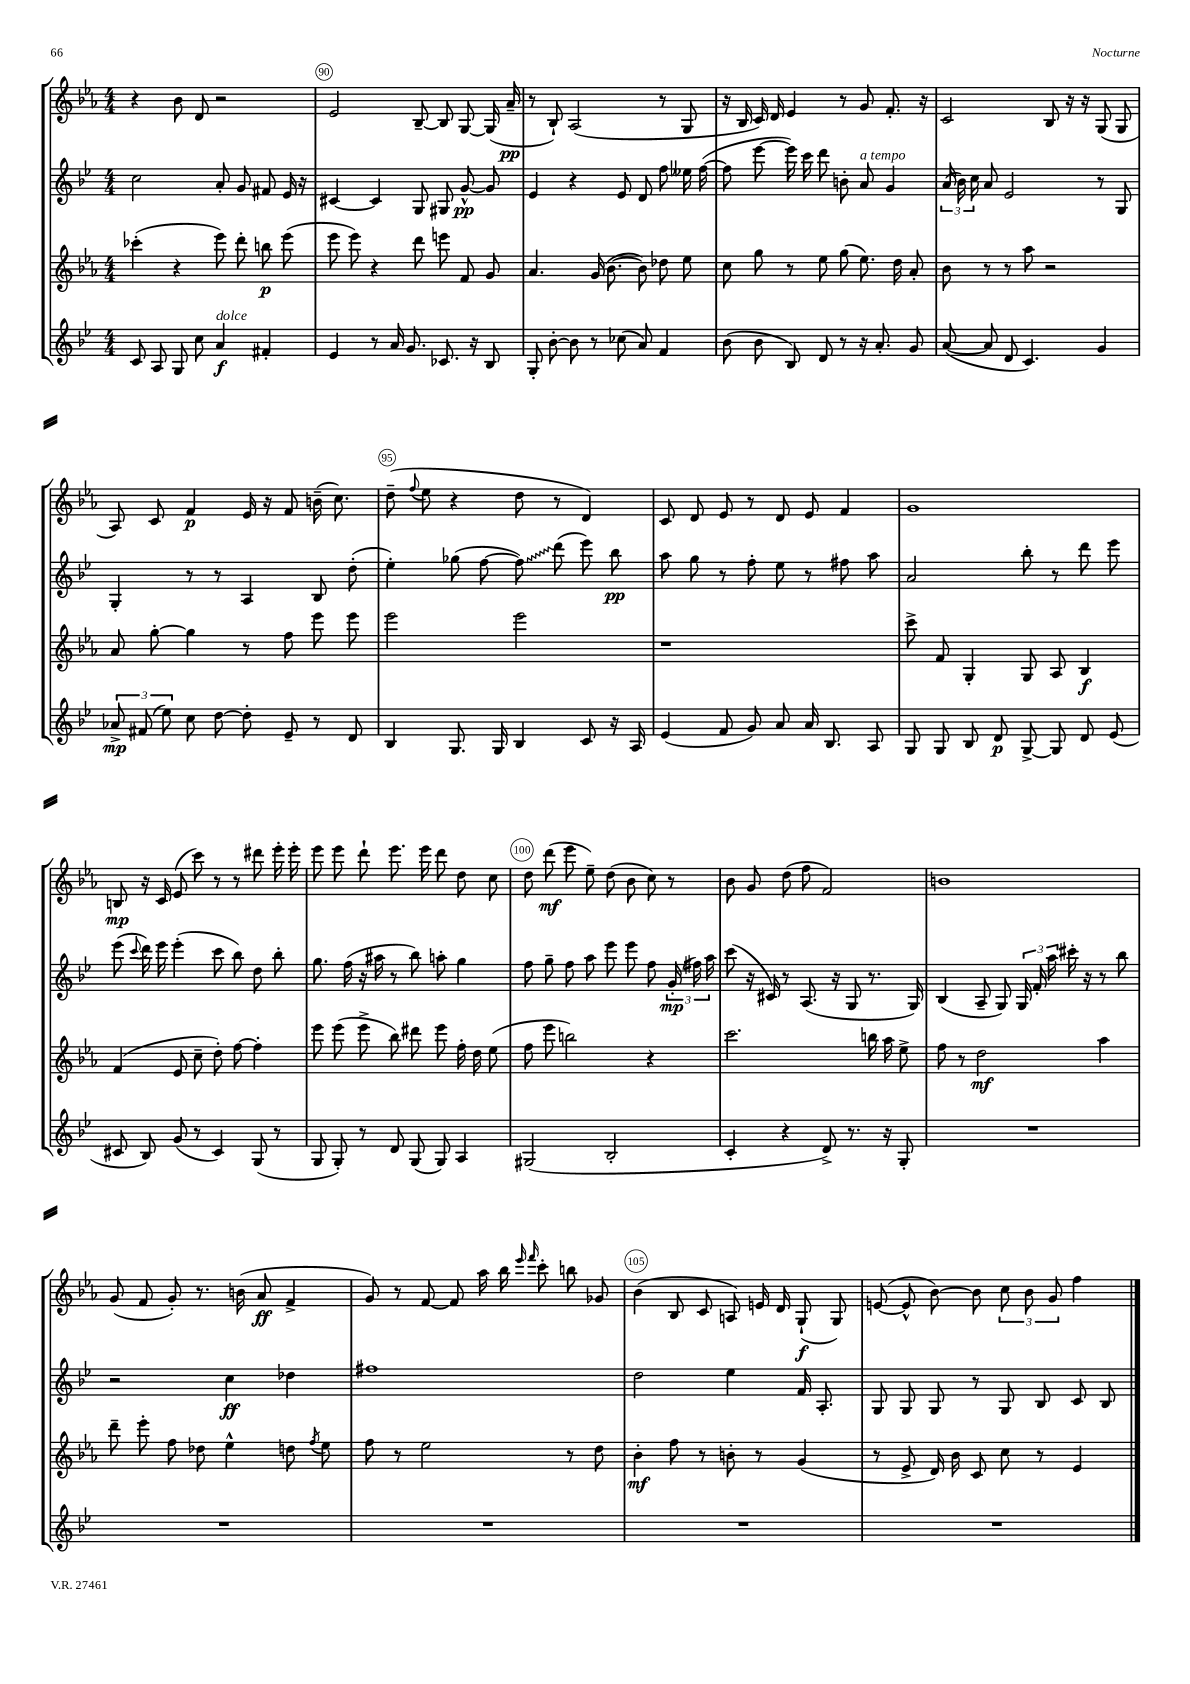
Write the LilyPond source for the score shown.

<<
\new StaffGroup <<
\new Staff = "s0" {
    \clef treble \key ees \major \numericTimeSignature \time 4/4
    \autoBeamOff r4 bes'8 d'8 r2 |
    ees'2 bes8~-- bes8 g8~ g16( aes'16--\pp |
    r8 bes8-!) aes2( r8 g8 |
    r16 bes16 c'16) d'16 ees'4 r8 g'8 f'8.-. r16 |
    c'2 bes8 r16 r16 g8( g8 |
    aes8) c'8 f'4\p ees'16 r16 f'8 b'16--( c''8.) |
    d''8--( \appoggiatura { f''8 } ees''8 r4 d''8 r8 d'4) |
    c'8 d'8 ees'8 r8 d'8 ees'8 f'4 |
    g'1 |
    b8\mp r16 c'16 ees'8( c'''8) r8 r8 dis'''8 ees'''16-. ees'''16-. |
    ees'''8 ees'''8 d'''8-! ees'''8. ees'''16 d'''8 d''8 c''8 |
    d''8 d'''8\mf( ees'''8 ees''8--) d''8( bes'8 c''8) r8 |
    bes'8 g'8 d''8( f''8 f'2) |
    b'1 |
    g'8( f'8 g'8-.) r8. b'16( aes'8\ff f'4-> |
    g'8) r8 f'8~ f'8 aes''16 bes''16 \grace { ees'''16 f'''16 } c'''8-. b''8 ges'8 |
    bes'4( bes8 c'8 a8) e'16 d'16 g8-!\f( g8) |
    e'8~( e'8-^ bes'8~) bes'8 \tuplet 3/2 { c''8 bes'8 g'8 } f''4 \bar "|." |
}
\new Staff = "s1" {
    \clef treble \key bes \major \numericTimeSignature \time 4/4
    \autoBeamOff c''2 a'8-. g'8 fis'8 ees'16 r16 |
    cis'4~ cis'4 g8 gis8 g'8~-^\pp g'8 |
    ees'4 r4 ees'8 d'8 f''8 eeses''16 f''16~( |
    f''8 ees'''8~ ees'''16) c'''16 d'''8 b'8-. a'8^\markup { \italic "a tempo" } g'4 |
    \tuplet 3/2 { a'16( bes'16) c''16 } a'8 ees'2 r8 g8 |
    g4-. r8 r8 a4 bes8 d''8-.( |
    ees''4-.) ges''8( f''8~ \once \override Glissando.style = #'zigzag f''8\glissando) d'''8( ees'''8) bes''8\pp |
    a''8 g''8 r8 f''8-. ees''8 r8 fis''8 a''8 |
    a'2 bes''8-. r8 d'''8 ees'''8 |
    ees'''8( \appoggiatura { c'''8 } d'''16) ees'''16 ees'''4-.( c'''8 bes''8) d''8 bes''8-. |
    g''8. f''16( r16 ais''16 r8 bes''8) a''8-. g''4 |
    f''8 g''8-- f''8 a''8 ees'''8 ees'''8 f''8 \tuplet 3/2 { g'16-.\mp( fis''16) a''16 } |
    c'''8( r16 cis'16) r8 a8.( r16 g8 r8. g16) |
    bes4( a8-- g8) \tuplet 3/2 { g16 f'16-. a''16 } cis'''16-. r16 r8 bes''8 |
    r2 c''4\ff des''4 |
    fis''1 |
    d''2 ees''4 f'16 a8.-. |
    g8 g8 g8 r8 g8 bes8 c'8 bes8 \bar "|." |
}
\new Staff = "s2" {
    \clef treble \key ees \major \numericTimeSignature \time 4/4
    \autoBeamOff ces'''4-.( r4 ees'''8) d'''8-. b''8\p ees'''8( |
    ees'''8 ees'''8) r4 d'''8 e'''8 f'8 g'8 |
    aes'4. g'16( bes'8.~ bes'8) des''8 ees''8 |
    c''8 g''8 r8 ees''8 g''8( ees''8.) d''16 aes'8-. |
    bes'8 r8 r8 aes''8 r2 |
    aes'8 g''8~-. g''4 r8 f''8 ees'''8 ees'''8 |
    ees'''2 ees'''2 |
    r1 |
    c'''8-> f'8 g4-. g8 aes8 bes4\f |
    f'4( ees'8 c''8-- d''8-.) f''8~ f''4-. |
    ees'''8 ees'''8( ees'''8-> bes''8) dis'''8 ees'''8 f''16-. d''16 ees''8( |
    f''8 ees'''8 b''2) r4 |
    c'''2. b''16 aes''16 ees''8-> |
    f''8 r8 d''2\mf aes''4 |
    d'''8-- ees'''8-. f''8 des''8 ees''4-^ d''8 \acciaccatura { f''8 } ees''8 |
    f''8 r8 ees''2 r8 d''8 |
    bes'4-.\mf f''8 r8 b'8-. r8 g'4( |
    r8 ees'8-> d'16) bes'16 c'8 c''8 r8 ees'4 \bar "|." |
}
\new Staff = "s3" {
    \clef treble \key bes \major \numericTimeSignature \time 4/4
    \autoBeamOff c'8 a8 g8 c''8 a'4\f^\markup { \italic "dolce" } fis'4-. |
    ees'4 r8 a'16 g'8. ces'8. r16 bes8 |
    g8-. bes'8~-. bes'8 r8 ces''8( a'8) f'4 |
    bes'8( bes'8 bes8) d'8 r8 r16 a'8.-. g'8 |
    a'8~( a'8 d'8 c'4.) g'4 |
    \tuplet 3/2 { aes'8->\mp fis'8( ees''8) } c''8 d''8~ d''8-. ees'8-- r8 d'8 |
    bes4 g8. g16 bes4 c'8 r16 a16 |
    ees'4( f'8 g'8) a'8 a'16 bes8. a8 |
    g8 g8 bes8 d'8\p g8~-> g8 d'8 ees'8( |
    cis'8 bes8) g'8( r8 cis'4) g8( r8 |
    g8 g8-.) r8 d'8 g8( g8) a4 |
    gis2( bes2-. |
    c'4-. r4 d'8->) r8. r16 g8-. |
    R1 |
    R1 |
    R1 |
    R1 |
    R1 \bar "|." |
}
>>
>>
\layout { \context { \Score currentBarNumber = #89 \override BarNumber.break-visibility = ##(#f #t #t) barNumberVisibility = #(every-nth-bar-number-visible 5) \override BarNumber.stencil = #(make-stencil-circler 0.1 0.3 ly:text-interface::print) } }
